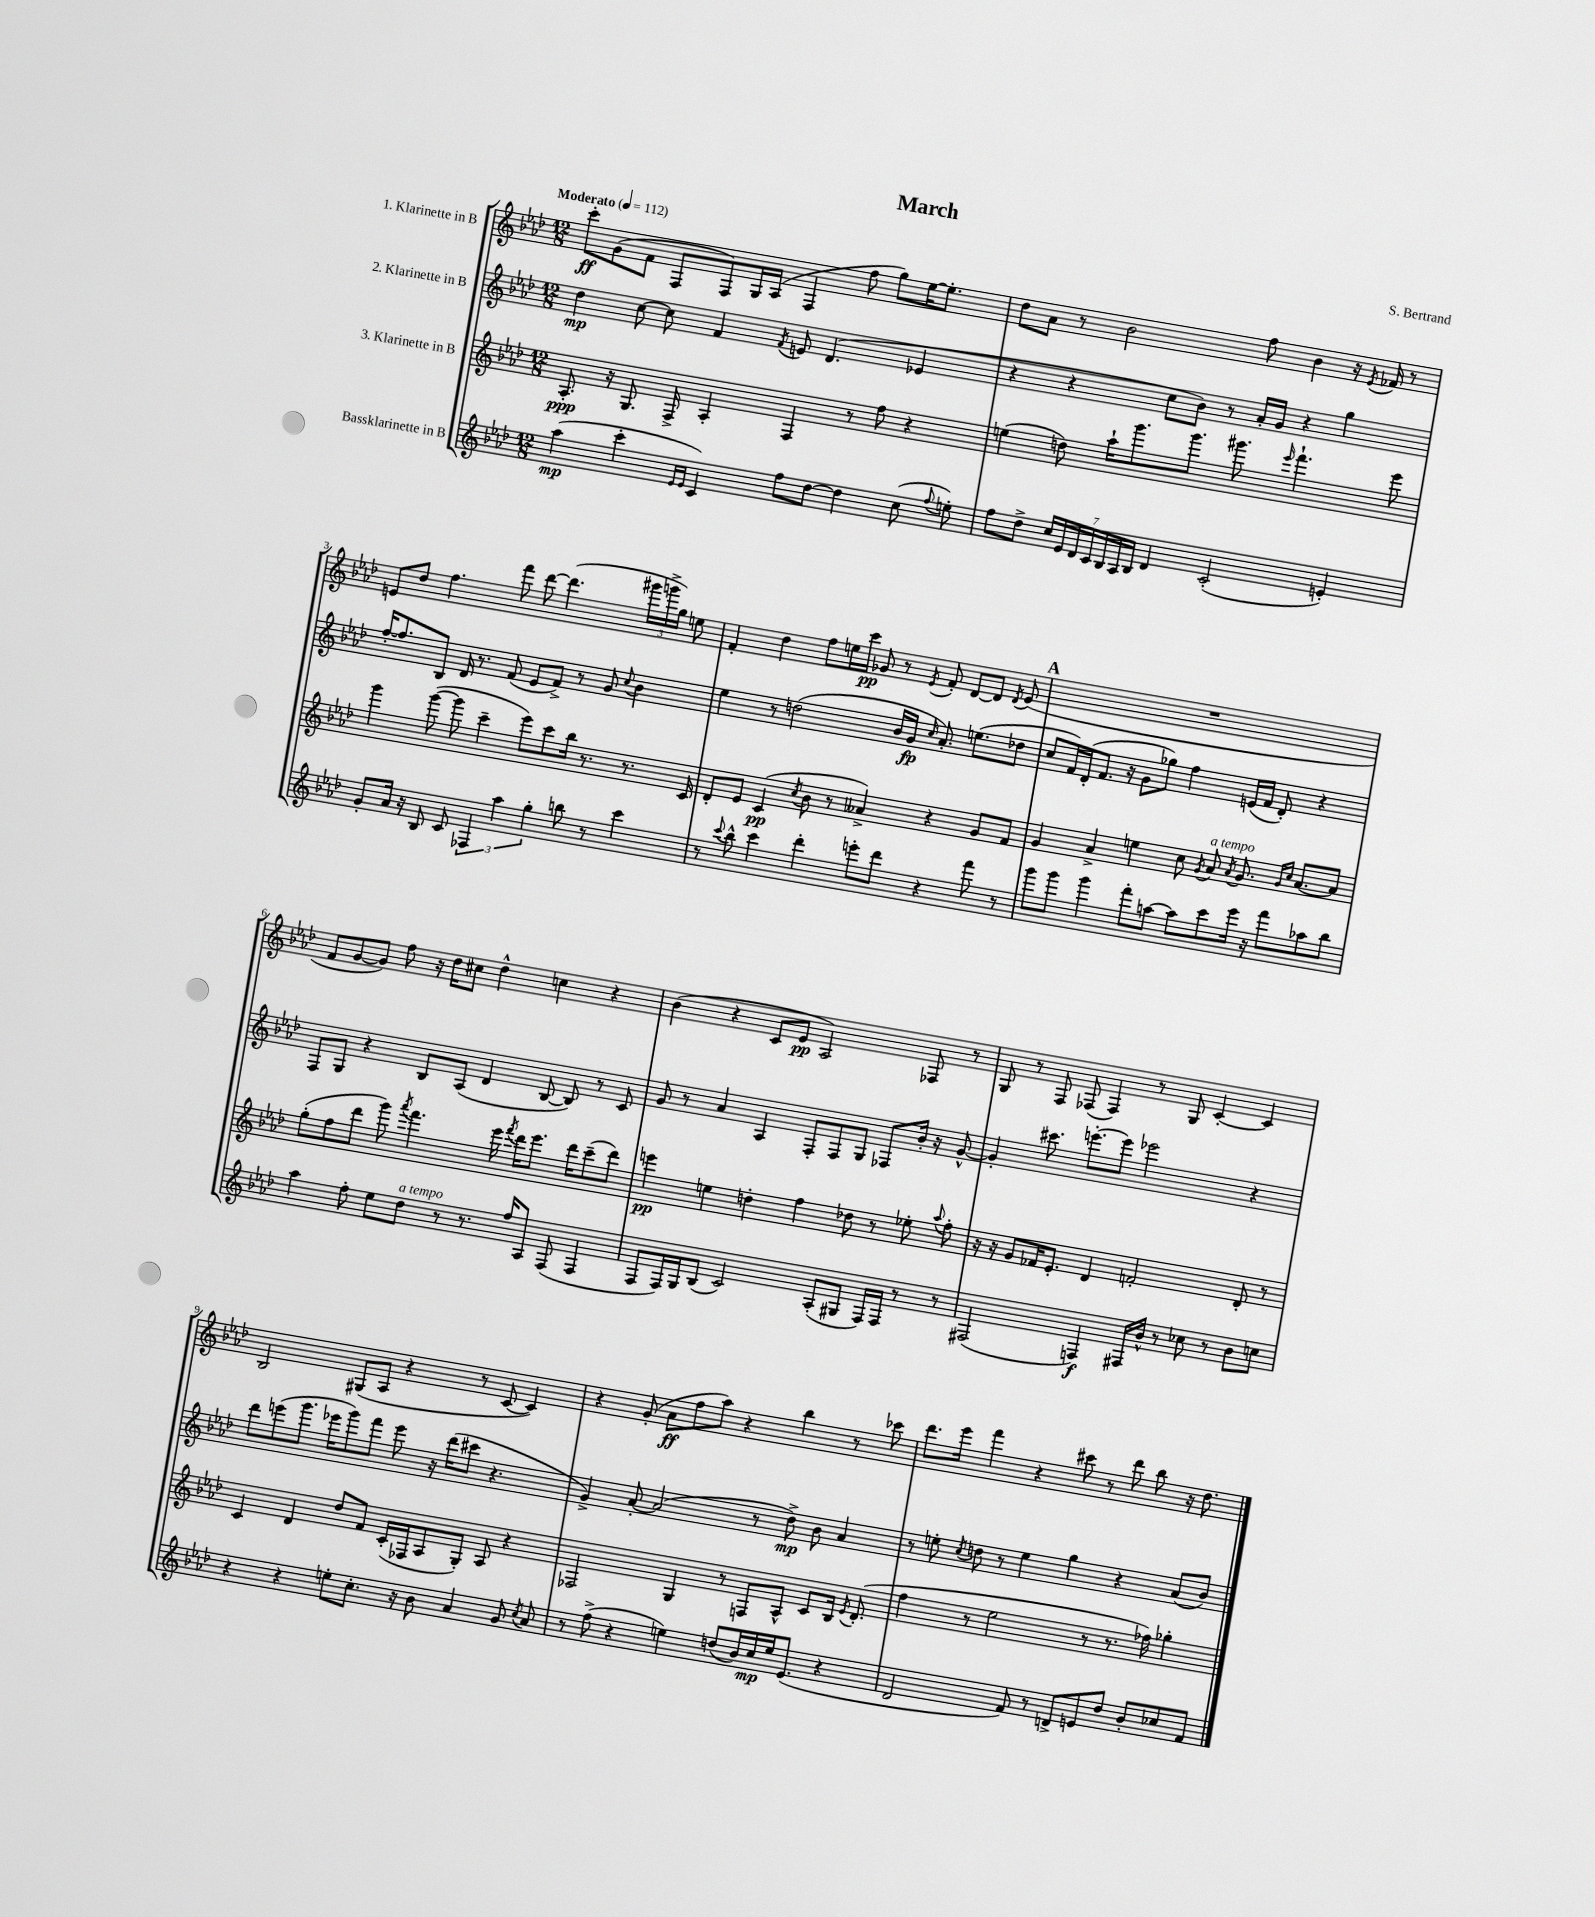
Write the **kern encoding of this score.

**kern	**kern	**kern	**kern
*staff4	*staff3	*staff2	*staff1
*clefG2	*clefG2	*clefG2	*clefG2
*k[b-e-a-d-]	*k[b-e-a-d-]	*k[b-e-a-d-]	*k[b-e-a-d-]
*M12/8	*M12/8	*M12/8	*M12/8
*MM112	*MM112	*MM112	*MM112
(4aa-\	8.A-'/	4dd-\	8ccc'\L
.	.	.	(8g\
.	16r	.	.
4ccc'\	8.G/	[8cc\	8f\J
.	.	8cc\]	8F/L
.	16F^/	.	.
16qqe-/LL	.	.	.
16qqe-/JJ	.	.	.
4c/)	4A-'/	4f/	8F/)
.	.	.	16G/L
.	.	.	(16A-/JJ
.	.	8qf/	.
8ff\L	4F/	8e/	4F/
[8dd-\J	.	(4.d-/	.
4dd-\]	8r	.	8ff\
.	8ff\	.	8gg\L)
(8cc\	4r	4e-/	[16ee-\K
.	.	.	8.ee-'\]J
8qqff/	.	.	.
8ee'\)	.	.	.
=	=	=	=
8ff\L	(4ee\	4r	8dd-\L
8dd-^\J	.	.	8a-\J
28cc/LL	8dd\)	4r	8r
28e-/	.	.	.
28d-/	.	.	.
28c/	.	.	.
.	16aa-`\LK	.	2b-\
28B-/	.	.	.
28A-/	.	.	.
.	8.ggg\	.	.
28B-/JJ	.	.	.
4d-/	.	8cc\L	.
.	8.ggg\J	8b-\J)	.
(2c'/	.	8r	.
.	8.ggg#\	.	.
.	.	16a-'/LL	8ff\
.	.	16g/JJ	.
.	16qqeee-/	.	.
.	4.fff`\	4r	4b-\
4e'/)	.	4gg\	16r
.	.	.	8qe-/
.	.	.	16f-/
.	8eee-\	.	8r
=	=	=	=
8g'/L	4ggg\	[16ff'/LK	8e/L
.	.	8.ff/]	.
16a-/Jk	.	.	8dd-/J
16r	.	.	.
8B-/	([8ggg\	8B-/J	4.ff\
8c/	8ggg\]	16d-/	.
.	.	8.r	.
6F-/	4ccc~\	.	.
.	.	(8f/	8fff\
6aa-\	.	.	.
.	8eee-\L)	8e-/L	[8ddd-\
6gg'\	.	.	.
.	8ccc\	8f^/J)	(4.ddd-\]
8bb\	16bb-\Jk	8r	.
.	8.r	.	.
8r	.	8g/	.
.	.	8qqcc/	.
4ccc\	8.r	4b-\	24ggg#\LL
.	.	.	24ggg^\
.	.	.	24gg\JJ)
.	.	.	8ee\
.	16c/	.	.
=	=	=	=
8r	8d-'/L	4ee-\	4f'/
8qqccc/	.	.	.
8bb-^^\	8e-/J	.	.
4ccc\	(4c/	8r	4dd-\
.	.	(2dd\	.
.	8qcc/	.	.
4ddd-'\	8b-\	.	8ff\L
.	8r	.	16ee\L
.	.	.	16ccc\JJ
8eee'\L	4a--^/)	.	8g-/
8ddd-\J	.	16b-/LL	8r
.	.	16g/JJ	.
.	.	16qqcc/	8qe-/
4r	4r	8.a-'/)	8f'/
.	.	.	[8d-/L
.	.	(8.ee\L	.
8fff\	8g/L	.	8d-/]J
.	.	.	8qd-/
8r	8f/J	8dd-\J	(8e-/
=	=	=	=
8ggg\L	4g/	8cc/L	1.r
8ggg\J	.	16f/L)	.
.	.	(16d-'/J	.
4ggg\	4a-^/	8.f/J	.
.	.	16r	.
8fff'\L	4ee\	8g\L	.
[8aa\J	.	8gg-\J)	.
8aa\]L	8cc\	4ff\	.
.	8qg/	.	.
8ccc\	8a-/	.	.
.	8qa-/	.	.
16eee-\Jk	8.g/	(16e/LL	.
16r	.	16f/JJ	.
8fff\L	.	8d-'/)	.
.	16qqg/LL	.	.
.	16qqcc/JJ	.	.
.	[8.a-/L	.	.
8aa-\	.	4r	.
8bb-\J	8a-/]J	.	.
=	=	=	=
4aa-\	(8gg'\L	8F/L	8f/L
.	8ff\	8G/J	[8g/
8ff'\	8ddd-\J	4r	8g/]J)
8ee-\L	8ggg\)	.	8ff\
.	8qaaa-/	.	.
8dd-\J	4.fff\	8B-/L	16r
.	.	.	16dd-\LK
8r	.	(8A-/J	8cc#\J
8.r	.	4d-/	4dd-^^\
.	16eee-\	.	.
.	8qfff/	.	.
16ff/LK	16ddd-\LK	.	.
8A-/J	8.eee-\J	[8B-/	4cc\
(8F/	.	8B-/])	.
.	16ddd-\LK	.	.
4F/	(8ccc~\	8r	4r
.	8ddd-\J)	8c/	.
=	=	=	=
8F/L	4eee\	8g/	(4b-\
16F/L)	.	8r	.
16G/J	.	.	.
(8B-/J	4ee\	4a-/	4r
2c/)	.	.	.
.	4dd'\	4A-/	8c/L
.	.	.	8e-/J
.	4ff\	8F'/L	2A-/)
(8A-'/L	.	8F/	.
8G#/J	8dd-\	8G/J	.
16F/LL)	8r	8F-/L	.
16F/JJ	.	.	.
8r	8ee-'\	16b-'/Jk	8F-/
.	.	16r	.
.	8qqaa-/	.	.
8r	8ff'\	[8g^^/	8r
=	=	=	=
(2F#/	16r	4g'/]	8G/
.	16r	.	.
.	8g/L	.	8r
.	16f-/K	8.ccc#\	8F/
.	8.e-'/J	.	.
.	.	.	(8F-/
.	.	[8.eee'\L	.
4F/)	4d-/	.	4F-/)
.	.	8eee\]J	.
16F#/LL	2f'/	2eee-\	8r
16b-^^/JJ	.	.	.
8r	.	.	8G/
8cc-\	.	.	[4c'/
8r	.	.	.
8b-\L	8d-'/	4r	4c/]
8cc\J	8r	.	.
=	=	=	=
4r	4c/	8ddd-\L	2B-/
.	.	(8eee\	.
4r	4d-/	8.ggg\J	.
.	.	16eee-\LK	.
8ee'\L	8dd-/L	8ggg\)	(8G#/L
8.cc'\J	8f/J	8fff\J	8A-/J
.	(16c'/LL	8eee-\	4r
16r	16F-/J	.	.
8b-\	8A-/	16r	.
.	.	(16ddd-\LK	.
4a-/	8G'/J)	8ccc#\J	8r
.	8A-/	4.r	[8c/
8g/	4r	.	4c/])
8qcc/	.	.	.
8a-/	.	.	.
=	=	=	=
8r	2F-/	4g^/)	4r
(8ff^\	.	.	.
4r	.	[8a-'/	(8g'/
.	.	(2a-/]	8a-\L
4ee\)	4G/	.	8ff\
.	.	.	8aa-\J)
(8dd/L	8r	.	4r
16b-/L)	8F/L	8r	.
16cc/	.	.	.
16ee/J	8A-^^/J	8dd-^\)	4bb-\
(8.e-/J	.	.	.
.	8c/L	8b-\	.
4r	16B-/Jk	4a-/	8r
.	8qe-/	.	.
.	(8.d-'/	.	.
.	.	.	8ccc-\
=	=	=	=
2d-/	4ff\	8r	8.ddd-\L
.	.	8ee'\	.
.	.	.	16eee-\Jk
.	.	8qcc/	.
.	8r	8dd\	4fff\
.	2ee-\	8r	.
8f/)	.	4ee\	4r
8r	.	.	.
8d^/L	.	4gg\	8ccc#\
8e/	8r	.	8r
8dd-/J	8.r	4r	8ddd-\
8b-'/L	.	.	8bb-\
.	16ff-\)	.	.
8cc-/	4gg-'\	(8a-/L	16r
.	.	.	8.dd-\
8f/J	.	8b-/J)	.
==	==	==	==
*-	*-	*-	*-
